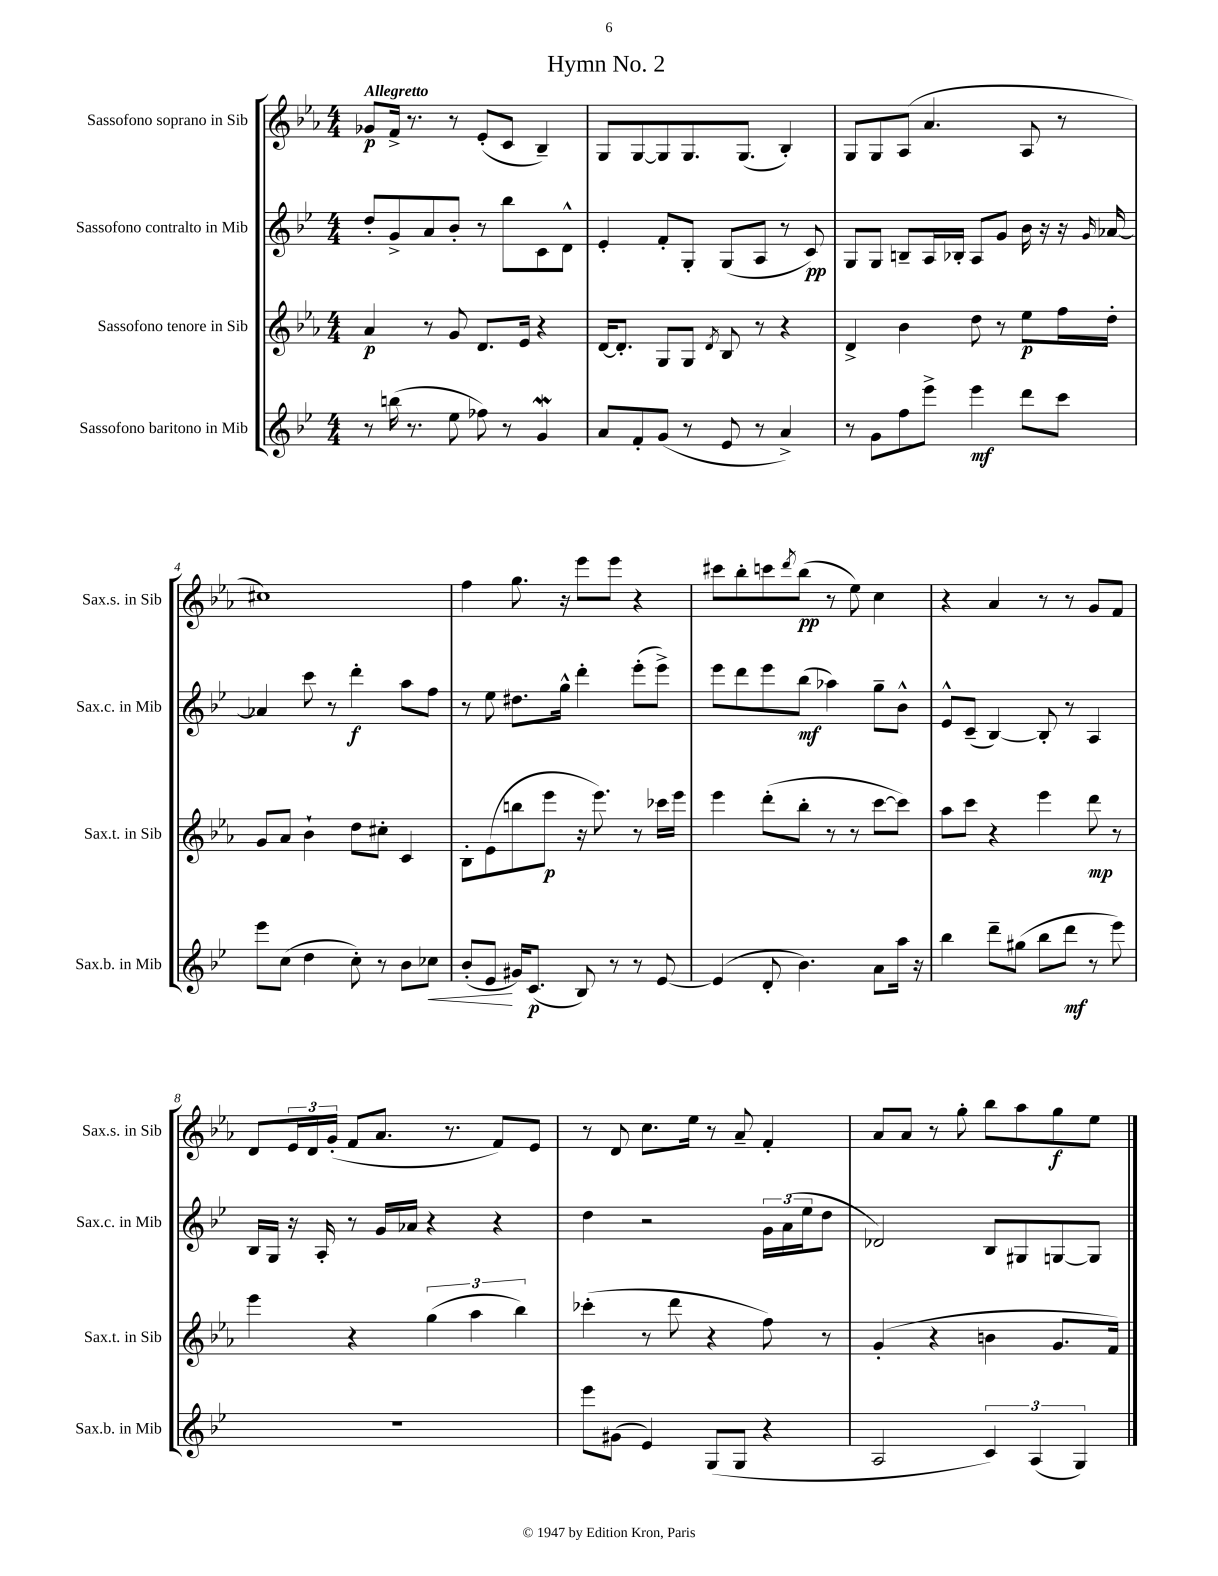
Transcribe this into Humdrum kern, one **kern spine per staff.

**kern	**kern	**kern	**kern
*staff4	*staff3	*staff2	*staff1
*clefG2	*clefG2	*clefG2	*clefG2
*k[b-e-]	*k[b-e-a-]	*k[b-e-]	*k[b-e-a-]
*M4/4	*M4/4	*M4/4	*M4/4
8r	4a-	8dd'	8g-
(16bb	.	8g^	16f^
8.r	.	.	8.r
.	8r	8a	.
8ee-	8g	8b-'	8r
8ff-)	8.d	8r	(8e-'
8r	.	8bb-	8c
.	16e-	.	.
4g	4r	8c	4B-~)
.	.	8d^^	.
=	=	=	=
8a	[16d	4e-'	8G
.	8.d']	.	.
8f'	.	.	[8G
(8g	8G	8f'	8G]
8r	8G	8G'	8.G
.	8qd	.	.
8e-	8B-	(8G	.
.	.	.	(8.G
8r	8r	8A	.
4a^)	4r	8r	4B-')
.	.	8c)	.
=	=	=	=
8r	4d^	8G	8G
8g	.	8G	8G
8ff	4b-	8B~	(8A-
8eee-^	.	16A	4.a-
.	.	16B-'	.
4eee-	8dd	8A	.
.	8r	8g	.
8ddd	8ee-	16b-	8A-
.	.	16r	.
8ccc	16ff	16r	8r
.	.	16qqg	.
.	16dd'	[16a-	.
=	=	=	=
8eee-	8g	4a-]	1cc#)
(8cc	8a-	.	.
4dd	4b-`	8ccc	.
.	.	8r	.
8cc')	8dd	4ddd'	.
8r	8cc#'	.	.
8b-	4c	8aa	.
8cc-	.	8ff	.
=	=	=	=
(8b-'	8B-'	8r	4ff
8e-	(8e-	8ee-	.
16g#)	8bb	8.dd#	8.gg
(8.c	.	.	.
.	8eee-	.	.
.	.	16gg^^	16r
8B-)	16r	4ddd'	8eee-
.	8.eee-)	.	.
8r	.	.	8eee-
8r	8r	(8eee-'	4r
[8e-	16ccc-	8eee-^)	.
.	16eee-	.	.
=	=	=	=
(4e-]	4eee-	8eee-	8ccc#
.	.	8ddd	8bb-'
8d'	(8ddd'	8eee-	8ccc
.	.	.	8qddd
4.b-)	8bb-'	(8bb-	(8bb-
.	8r	4aa-)	8r
.	8r	.	8ee-)
8a	[8ccc	8gg~	4cc
16aa	8ccc])	8b-^^	.
16r	.	.	.
=	=	=	=
4bb-	8aa-	8e-^^	4r
.	8ccc	(8c~	.
8ddd~	4r	[4B-)	4a-
(8gg#	.	.	.
8bb-	4eee-	8B-']	8r
8ddd	.	8r	8r
8r	8ddd	4A	8g
8eee-)	8r	.	8f
=	=	=	=
1r	4eee-	16B-	8d
.	.	16G	.
.	.	16r	24e-
.	.	.	24d
.	.	16A'	.
.	.	.	(24g'
.	4r	8r	8f
.	.	16g	8.a-
.	.	16a-	.
.	(6gg	4r	.
.	.	.	8.r
.	6aa-	.	.
.	.	4r	8f)
.	6bb-)	.	.
.	.	.	8e-
=	=	=	=
8eee-	(4ccc-'	4dd	8r
(8g#	.	.	8d
4e-)	8r	2r	8.cc
.	8ddd	.	.
.	.	.	16ee-
(8G	4r	.	8r
8G	.	.	8a-~
4r	8ff)	24g	4f'
.	.	(24a	.
.	.	24ee-	.
.	8r	8dd	.
=	=	=	=
2A	(4g'	2d-)	8a-
.	.	.	8a-
.	4r	.	8r
.	.	.	8gg'
6c)	4b	8B-	8bb-
.	.	8G#	8aa-
(6A	.	.	.
.	8.g	[8G	8gg
6G)	.	.	.
.	.	8G]	8ee-
.	16f)	.	.
==	==	==	==
*-	*-	*-	*-
